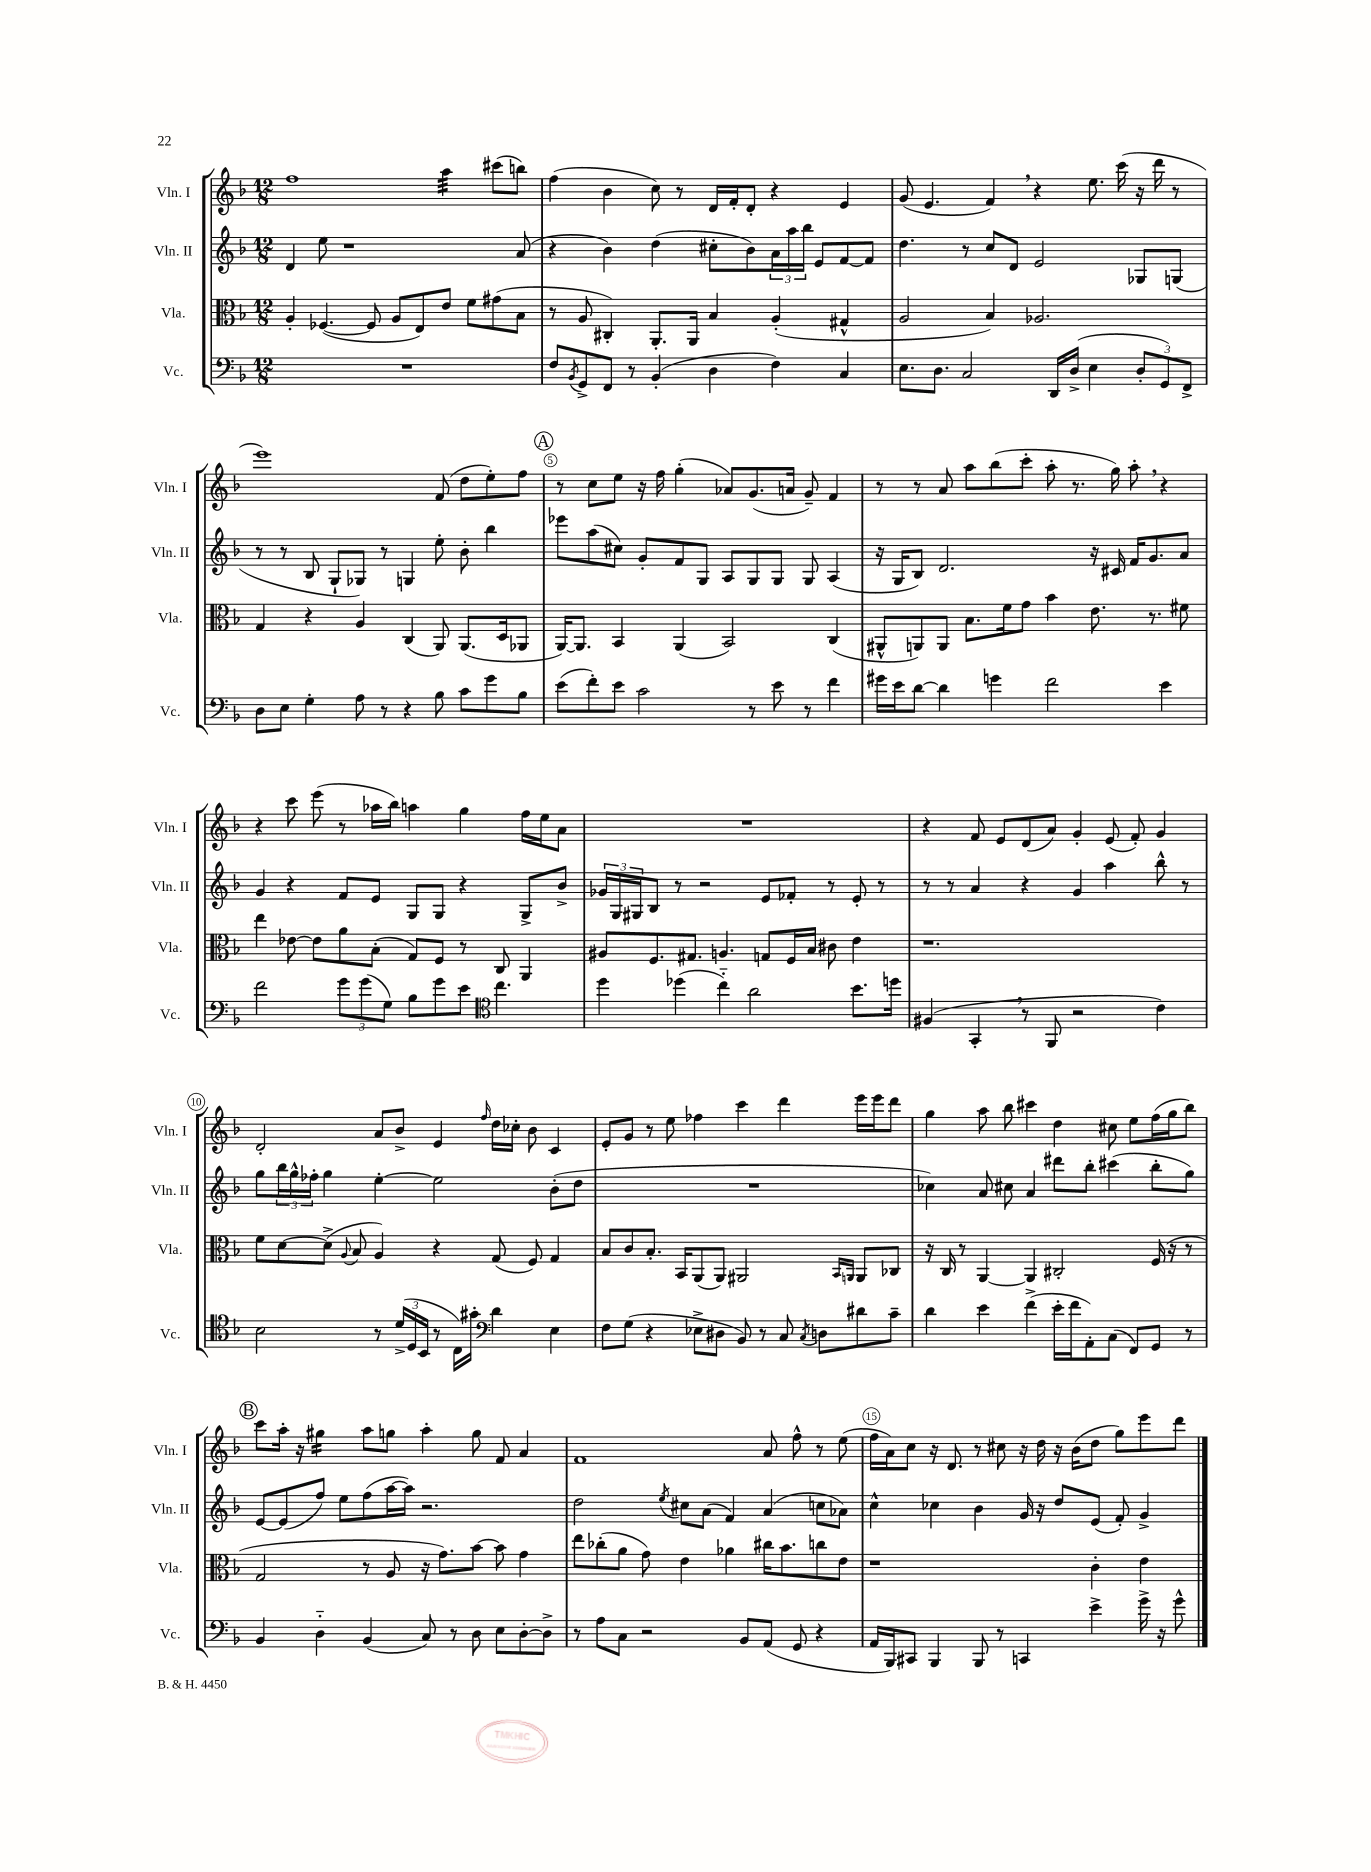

**kern	**kern	**kern	**kern
*staff4	*staff3	*staff2	*staff1
*clefF4	*clefC3	*clefG2	*clefG2
*k[b-]	*k[b-]	*k[b-]	*k[b-]
*M12/8	*M12/8	*M12/8	*M12/8
1.r	4A'/	4d/	1ff
.	([4.F-/	8ee\	.
.	.	1r	.
.	8F-/]	.	.
.	8A/L	.	.
.	8E/)	.	.
.	8e/J	.	4aa\
.	8f\L	.	.
.	(8g#\	.	(8ccc#\L
.	8B-\J	(8a/	8bb\J)
=	=	=	=
8F/L	8r	4r	(4ff\
8qBB-/	.	.	.
8GG^/	8A/	.	.
8FF/J	4C#'/)	4b-\)	4b-\
8r	.	.	.
(4BB-'/	8.AA'/L	(4dd\	8cc\)
.	.	.	8r
.	16AA/Jk	.	.
4D\	4B-/	8cc#'\L	16d/LL
.	.	.	16f'/J
.	.	8b-\)	8d'/J
4F\)	(4A'/	24a\L	4r
.	.	24aa\	.
.	.	24bb-\JJ	.
.	.	8e/L	.
4C/	4G#^^/	[8f/	4e/
.	.	8f/]J	.
=	=	=	=
8.E\L	2A/	4.dd\	(8g/
.	.	.	4.e/
8.D\J	.	.	.
2C/	.	8r	.
.	4B-/)	8cc/L	4f/)
.	.	8d/J	.
.	2.A-/	2e/	4r
16DD/LL	.	.	.
(16D^/JJ	.	.	.
4E\	.	.	8.ee\
.	.	.	(16ccc\
12D'/L	.	8G-/L	16r
.	.	.	16ddd\
12GG/)	.	.	.
.	.	(8G/J	8r
12FF^/J	.	.	.
=	=	=	=
8D\L	4G/	8r	1eee)
8E\J	.	8r	.
4G'\	4r	8B-/	.
.	.	8G`/L	.
8A\	4A/	8G-/J)	.
8r	.	8r	.
4r	(4C/	4G/	.
8B-\	8AA/)	8ee'\	(8f/
8c\L	(8.AA/L	8b-'\	8dd\L
8g\	.	4bb-\	8ee'\)
.	16D/k	.	.
8B-\J	8AA-/J	.	8ff\J
=	=	=	=
(8e\L	[16AA/LK)	8eee-\L	8r
.	8.AA/]J	.	.
8f'\)	.	(8aa\	8cc\L
8e\J	4BB-/	8cc#\J)	8ee\J
2c\	.	8g'/L	16r
.	.	.	16ff\
.	(4AA/	8f/	(4gg'\
.	.	8G/J	.
.	2BB-/)	8A/L	8a-/L)
8r	.	8G/	(8.g/
8e\	.	8G/J	.
.	.	.	16a/Jk
8r	.	8G/	8g~/)
4f\	(4C/	(4A/	4f/
=	=	=	=
16g#\LL	8AA#^^/L	16r	8r
16e\J	.	16G/LK	.
[8d\J	8AA/)	8B-/J)	8r
4d\]	8AA/J	2.d/	8a/
.	8.B-\L	.	8aa\L
4g\	.	.	(8bb-\
.	16f\k	.	.
.	8g\J	.	8ccc'\J
2f\	4b-\	.	8aa'\
.	.	.	8.r
.	8.e\	16r	.
.	.	16c#/	16gg\)
.	.	16f/LK	8aa'\
.	8.r	8.g/	.
4e\	.	.	4r
.	8f#\	8a/J	.
=	=	=	=
2f\	4ee\	4g/	4r
.	[8e-\	4r	8ccc\
.	8e-\]L	.	(8eee\
12g\L	8a\	8f/L	8r
(12g\	.	.	.
.	(8B-'\J	8e/J	16aa-\LL
12G\J)	.	.	.
.	.	.	16bb-\JJ)
8B-\L	8G/L)	8G/L	4aa\
8g\	8F/J	8G/J	.
8e\J	8r	4r	4gg\
*clefC4	*	*	*
4.cc\	8C/	.	.
.	4AA/	8G^/L	16ff\LL
.	.	.	16ee\J
.	.	8b-^/J	8a\J
=	=	=	=
4dd\	8A#/L	24g-/LL	1.r
.	.	24G/	.
.	.	24G#/J	.
.	8.F/	8B-/J	.
(4dd-\	.	8r	.
.	8.G#/J	.	.
.	.	2r	.
4cc'~\)	4.A/	.	.
2a\	.	.	.
.	8G/L	8e/L	.
.	16F/L	8f-'/J	.
.	16B-/JJ	.	.
.	8c#\	8r	.
8.b-\L	4e\	8e'/	.
.	.	8r	.
16dd\Jk	.	.	.
=	=	=	=
(4F#/	1.r	8r	4r
.	.	8r	.
4GG'/	.	4a/	8f/
.	.	.	8e/L
8r	.	4r	(8d/
8FF/	.	.	8a/J)
2r	.	4g/	4g'/
.	.	4aa\	(8e/
.	.	.	8f'/)
4c\)	.	8bb-^^\	4g/
.	.	8r	.
=	=	=	=
2B-\	8f\L	8gg\L	2d'/
.	[8d\	24bb-\L	.
.	.	24gg^^\	.
.	.	24ff-'\JJ	.
.	(8d^\]J	4gg\	.
.	8qqA/	.	.
.	8B-/	.	.
8r	4A/)	[4ee'\	8a/L
(24d^/LL	.	.	8b-^/J
24D/	.	.	.
24BB-/JJ	.	.	.
8r	4r	2ee\]	4e/
16C\LL)	.	.	.
16g#'\JJ	.	.	.
*clefF4	*	*	*
.	.	.	16qqff/
4d\	(8G/	.	16dd\LL
.	.	.	16cc-'\JJ
.	8F/)	.	8b-\
4E\	4G/	(8b-'\L	4c/
.	.	8dd\J	.
=	=	=	=
8F\L	8B-/L	1.r	8e'/L
(8G\J	8c/	.	8g/J
4r	8.B-'/J	.	8r
.	.	.	8ee\
.	16BB-/LK	.	.
8E-^\L	(8AA/	.	4ff-\
8D#\J	8AA/J)	.	.
8BB-/)	2AA#/	.	4ccc\
8r	.	.	.
8C/	.	.	4ddd\
8qC/	.	.	.
8D\L	.	.	.
.	16qqBB-/LL	.	.
.	16qqAA/JJ	.	.
8d#\	8AA/L	.	16eee\LL
.	.	.	16eee\J
8c~\J	8C-/J	.	8ddd\J
=	=	=	=
4d\	16r	4cc-\)	4gg\
.	16C/	.	.
.	8r	.	.
4e\	[4AA/	8a/	8aa\
.	.	8cc#\	8bb-\
(4f^\	4AA/]	4a/	4ccc#\
16e'\LL	2C#'/	8ddd#\L	4dd\
16f\J	.	.	.
8AA'\)	.	8bb-'\J	.
(8C\J	.	(4ccc#\	8cc#\
8FF/L)	.	.	8ee\L
8GG/J	(16F/	8bb-'\L	(16ff\L
.	16r	.	16gg\J
8r	8r	8gg\J)	8bb-\J)
=	=	=	=
4BB-/	2G/	[8e/L	8ccc\L
.	.	(8e/]	16aa'\Jk
.	.	.	16r
4D'~\	.	8ff/J)	4gg#\
.	.	8ee\L	.
(4BB-/	8r	(8ff\	8aa\L
.	8A/	[16aa\L	8gg\J
.	.	16aa\]JJ)	.
8C/)	16r	2.r	4aa'\
.	8.g\L)	.	.
8r	.	.	.
8D\	[8b-\J	.	8gg\
8E\L	8b-\]	.	8f/
[8D'\	4g\	.	4a/
8D^\]J	.	.	.
=	=	=	=
8r	8ee\L	2dd\	1f
8A\L	(8cc-'\	.	.
8C\J	8a\J	.	.
2r	8g\)	.	.
.	.	8qee/	.
.	4e\	8cc#\L	.
.	.	(8a\J	.
.	4a-\	4f/)	.
8BB-/L	.	.	.
(8AA/J	16cc#\LK	(4a/	8a/
.	8.b-\	.	.
8GG/	.	.	8ff^^\
4r	8cc\	8cc\L	8r
.	8e\J	8a-\J)	(8ee\
=	=	=	=
16AA/LL	1r	4cc^^\	16ff\LL
16BBB-/J)	.	.	16a\J)
8CC#/J	.	.	8cc\J
4BBB-/	.	4cc-\	16r
.	.	.	8.d/
8BBB-/	.	4b-\	8r
8r	.	.	8cc#\
4CC/	.	16g/	16r
.	.	16r	16dd\
.	.	8dd/L	16r
.	.	.	(16b-\LK
4e^\	4c'\	(8e/J	8dd\J
.	.	8f'/)	8gg\L)
16g^\	4e\	4g^/	8eee\
16r	.	.	.
8g^^\	.	.	8ddd\J
==	==	==	==
*-	*-	*-	*-
